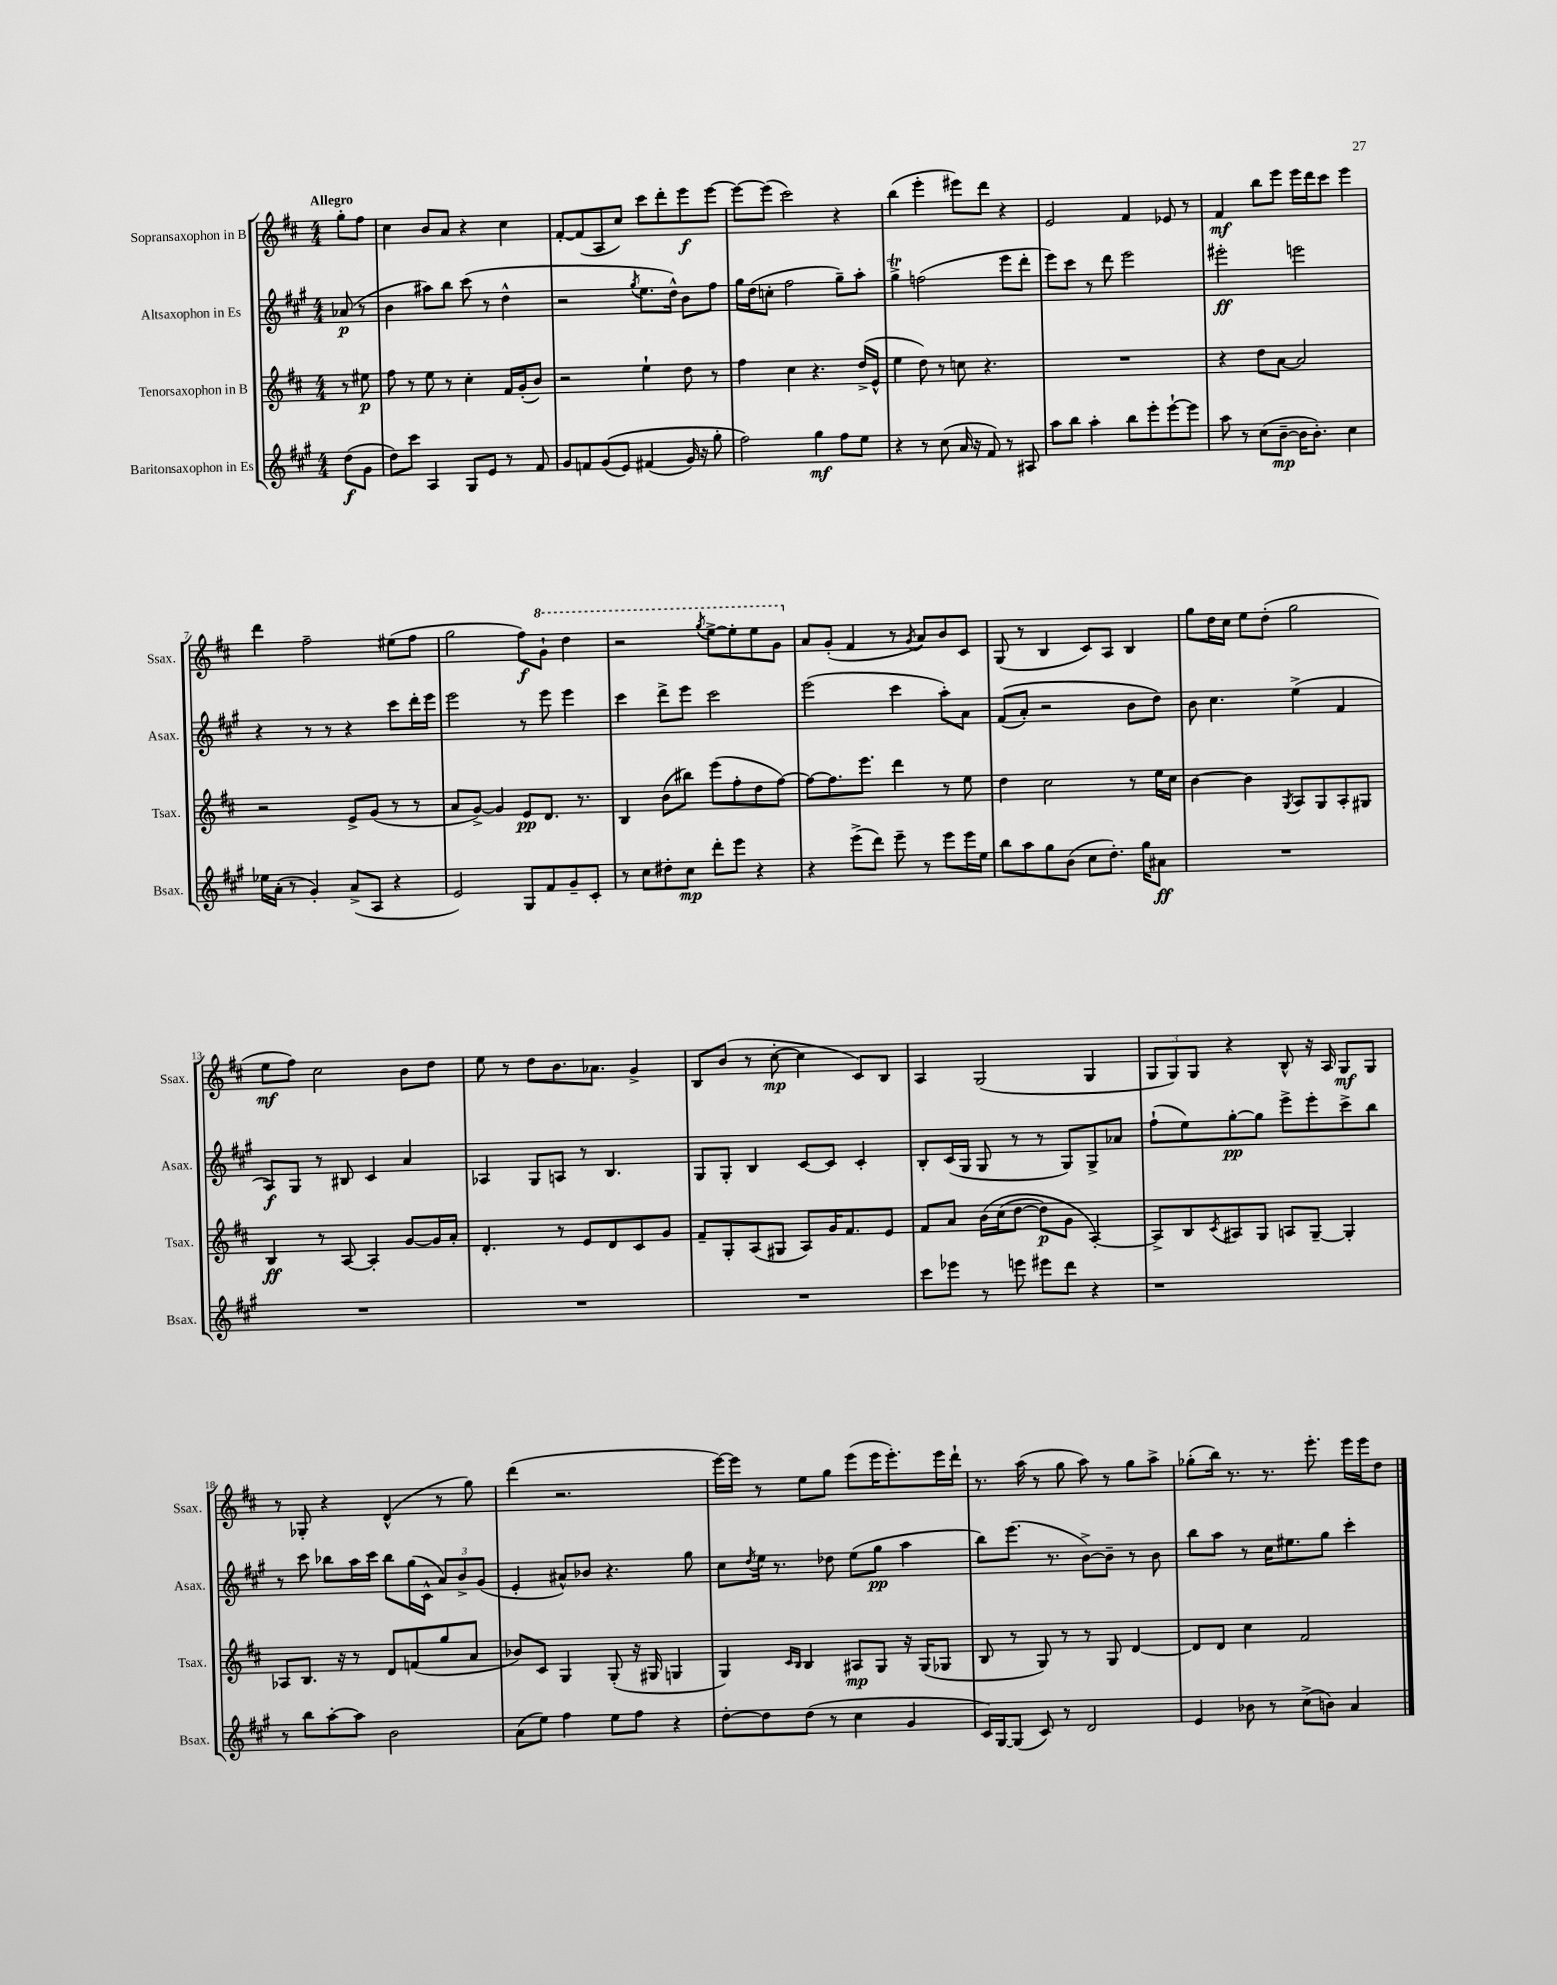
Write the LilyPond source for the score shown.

<<
\new StaffGroup <<
\new Staff = "s0" \with { instrumentName = "Sopransaxophon in B" shortInstrumentName = "Ssax." } {
    \clef treble \key d \major \numericTimeSignature \time 4/4 \partial 4 \tempo "Allegro"
    g''8-. fis''8 |
    cis''4 b'8 a'8 r4 cis''4 |
    fis'8~-. fis'8( a8 cis''8) cis'''8 d'''8-. e'''8\f e'''8~ |
    e'''8~ e'''8( cis'''2) r4 |
    b''4( e'''4-. eis'''8) d'''8 r4 |
    e'2 fis'4 ees'8 r8 |
    fis'4\mf b''8 e'''8 e'''16 d'''16 cis'''8 e'''4 |
    d'''4 fis''2-- eis''8( fis''8 |
    g''2 fis''8\f) \ottava #1 g''8-! d'''4 |
    r2 \acciaccatura { g'''8 } e'''8~-> e'''8-. e'''8 g''8 \ottava #0 |
    a'8 g'8-.( fis'4 r8 \acciaccatura { g'8 } a'8) b'8 cis'8 |
    g8( r8 b4 cis'8) a8 b4 |
    g''8 d''16 cis''16 e''8 d''8-.( g''2 |
    e''8\mf fis''8) cis''2 b'8 d''8 |
    e''8 r8 d''8 b'8. aes'8. g'4-> |
    b8 b'8( r8 cis''8~-.\mp cis''4 cis'8) b8 |
    a4 g2( g4 |
    \tuplet 3/2 { g8 g8) g8 } r4 b8-^ r16 a16 g8\mf g8 |
    r8 ges8-. r4 d'4-^( r8 g''8) |
    d'''4( r2. |
    e'''16~) e'''16 r8 e''8 g''8 e'''8( e'''16 e'''8.-.) e'''16 d'''16-! |
    r8. a''16( r8 g''8 a''8) r8 g''8 a''8-> |
    ges''8-.( b''16) r8. r8. e'''8.-. e'''16 e'''16 d''8 \bar "|." |
}
\new Staff = "s1" \with { instrumentName = "Altsaxophon in Es" shortInstrumentName = "Asax." } {
    \clef treble \key a \major \numericTimeSignature \time 4/4 \partial 4
    aes'8\p( r8 |
    b'4 ais''8) b''8 cis'''8( r8 d''4-^ |
    r2 \acciaccatura { gis''8 } e''8. d''16-^) b'8 fis''8 |
    gis''16 d''16( c''8-. fis''2 gis''8--) a''8-. |
    gis''4->\trill f''2( e'''8 d'''8-. |
    e'''8) cis'''8 r8 d'''8 e'''2 |
    eis'''2-.\ff e'''2 |
    r4 r8 r8 r4 cis'''8 d'''16-. e'''16 |
    e'''2 r8 e'''8 e'''4 |
    cis'''4 d'''8-> e'''8 cis'''2 |
    e'''2( cis'''4 a''8-.) a'8 |
    fis'8(\( a'8-.) r2 b'8 d''8\) |
    b'8 cis''4. e''4->( fis'4 |
    a8\f) gis8 r8 bis8 cis'4 a'4 |
    aes4 gis8 a8 r8 b4. |
    gis8 gis8-. b4 cis'8~ cis'8 cis'4-. |
    b8-. cis'16( gis16 gis8 r8 r8 gis8) gis8-> aes'8 |
    fis''8-!( e''8) gis''8~-.\pp gis''8 e'''8-> e'''8-. cis'''8-> b''8 |
    r8 cis'''8 bes''8 a''16 cis'''16 bes''8 gis''16( cis'16-^ \tuplet 3/2 { a'8) b'8-> gis'8( } |
    e'4-. ais'8-^) bes'8 r4. gis''8 |
    cis''8 \acciaccatura { d''8 } e''16 r8. des''8 e''8( gis''8\pp a''4 |
    b''8) e'''8.( r8. b'8~->) b'8-- r8 b'8 |
    b''8 a''8 r8 cis''16 eis''8. gis''8 cis'''4-. \bar "|." |
}
\new Staff = "s2" \with { instrumentName = "Tenorsaxophon in B" shortInstrumentName = "Tsax." } {
    \clef treble \key d \major \numericTimeSignature \time 4/4 \partial 4
    r8 eis''8\p |
    fis''8 r8 e''8 r8 cis''4-. fis'16 g'16-.( b'8) |
    r2 e''4-! d''8 r8 |
    fis''4 cis''4 r4. d''16->( e'16-^ |
    e''4 d''8) r8 c''8 r4. |
    R1 |
    r4 d''8 a'8~ a'2 |
    r2 e'8-> g'8( r8 r8 |
    a'8 g'8~->) g'4 e'8\pp d'8. r8. |
    b4 b'8( bis''8) e'''8( fis''8-. d''8 fis''8~) |
    fis''8~ fis''8. e'''8. d'''4 r8 e''8 |
    d''4 cis''2 r8 e''16 cis''16 |
    b'4~ b'4 \acciaccatura { g8 } a8 g8 a8-. gis8 |
    b4\ff r8 a8~ a4-. g'8~ g'16 a'16-. |
    d'4.-. r8 e'8 d'8 cis'8 g'8 |
    fis'8-- g8-. a8( gis8 a8) g'16 fis'8. e'8 |
    fis'8 a'8 b'16\( cis''16( d''8~ d''8\p) g'8 a4~-.\) |
    a8-> b8 \acciaccatura { cis'8 } ais8 g8 a8 g8~-- g4-. |
    aes8 b8. r16 r8 d'8 f'8( g''8 a'8 |
    bes'8) cis'8 g4 g8-.( r16 gis16 g4 |
    g4) \grace { cis'16 b16 } b4 ais8\mp g8 r16 g16( ges8 |
    b8 r8 g8) r8 r8 g8 d'4~ |
    d'8 d'8 cis''4 fis'2 \bar "|." |
}
\new Staff = "s3" \with { instrumentName = "Baritonsaxophon in Es" shortInstrumentName = "Bsax." } {
    \clef treble \key a \major \numericTimeSignature \time 4/4 \partial 4
    d''8\f( gis'8 |
    d''8) cis'''8 a4 gis8 e'8 r8 fis'8 |
    gis'8 f'8 gis'8(\( e'8) fis'4( gis'16) r16 gis''8-. |
    fis''2\) gis''4\mf fis''8 e''8 |
    r4 r8 cis''8( a'16 r16 fis'8) r8 ais8 |
    a''8 b''8 a''4-. b''8 e'''8-. e'''8~-! e'''8 |
    a''8 r8 cis''8( b'8~--\mp b'16 b'8.-.) cis''4 |
    ees''16 a'16-.( r8 gis'4-.) a'8->( a8 r4 |
    e'2) gis8 fis'8 gis'8-- cis'8-. |
    r8 cis''8 dis''8-. cis''8\mp d'''8-. e'''8 r4 |
    r4 e'''8->( d'''8) e'''8-- r8 e'''8 e'''16 e''16 |
    b''8 a''8 gis''8 b'8( cis''8 d''8.-.) gis''16 ais'8\ff |
    R1 |
    R1 |
    R1 |
    R1 |
    cis'''8 ees'''8 r8 e'''8 eis'''8 d'''8 r4 |
    r1 |
    r8 b''8 a''8~-. a''8 b'2 |
    a'8( e''8) fis''4 e''8 fis''8 r4 |
    d''8~-. d''8 d''8( r8 cis''4 gis'4 |
    cis'16) gis16~ gis8( cis'8) r8 d'2 |
    e'4 bes'8 r8 cis''8->( b'8) a'4 \bar "|." |
}
>>
>>
